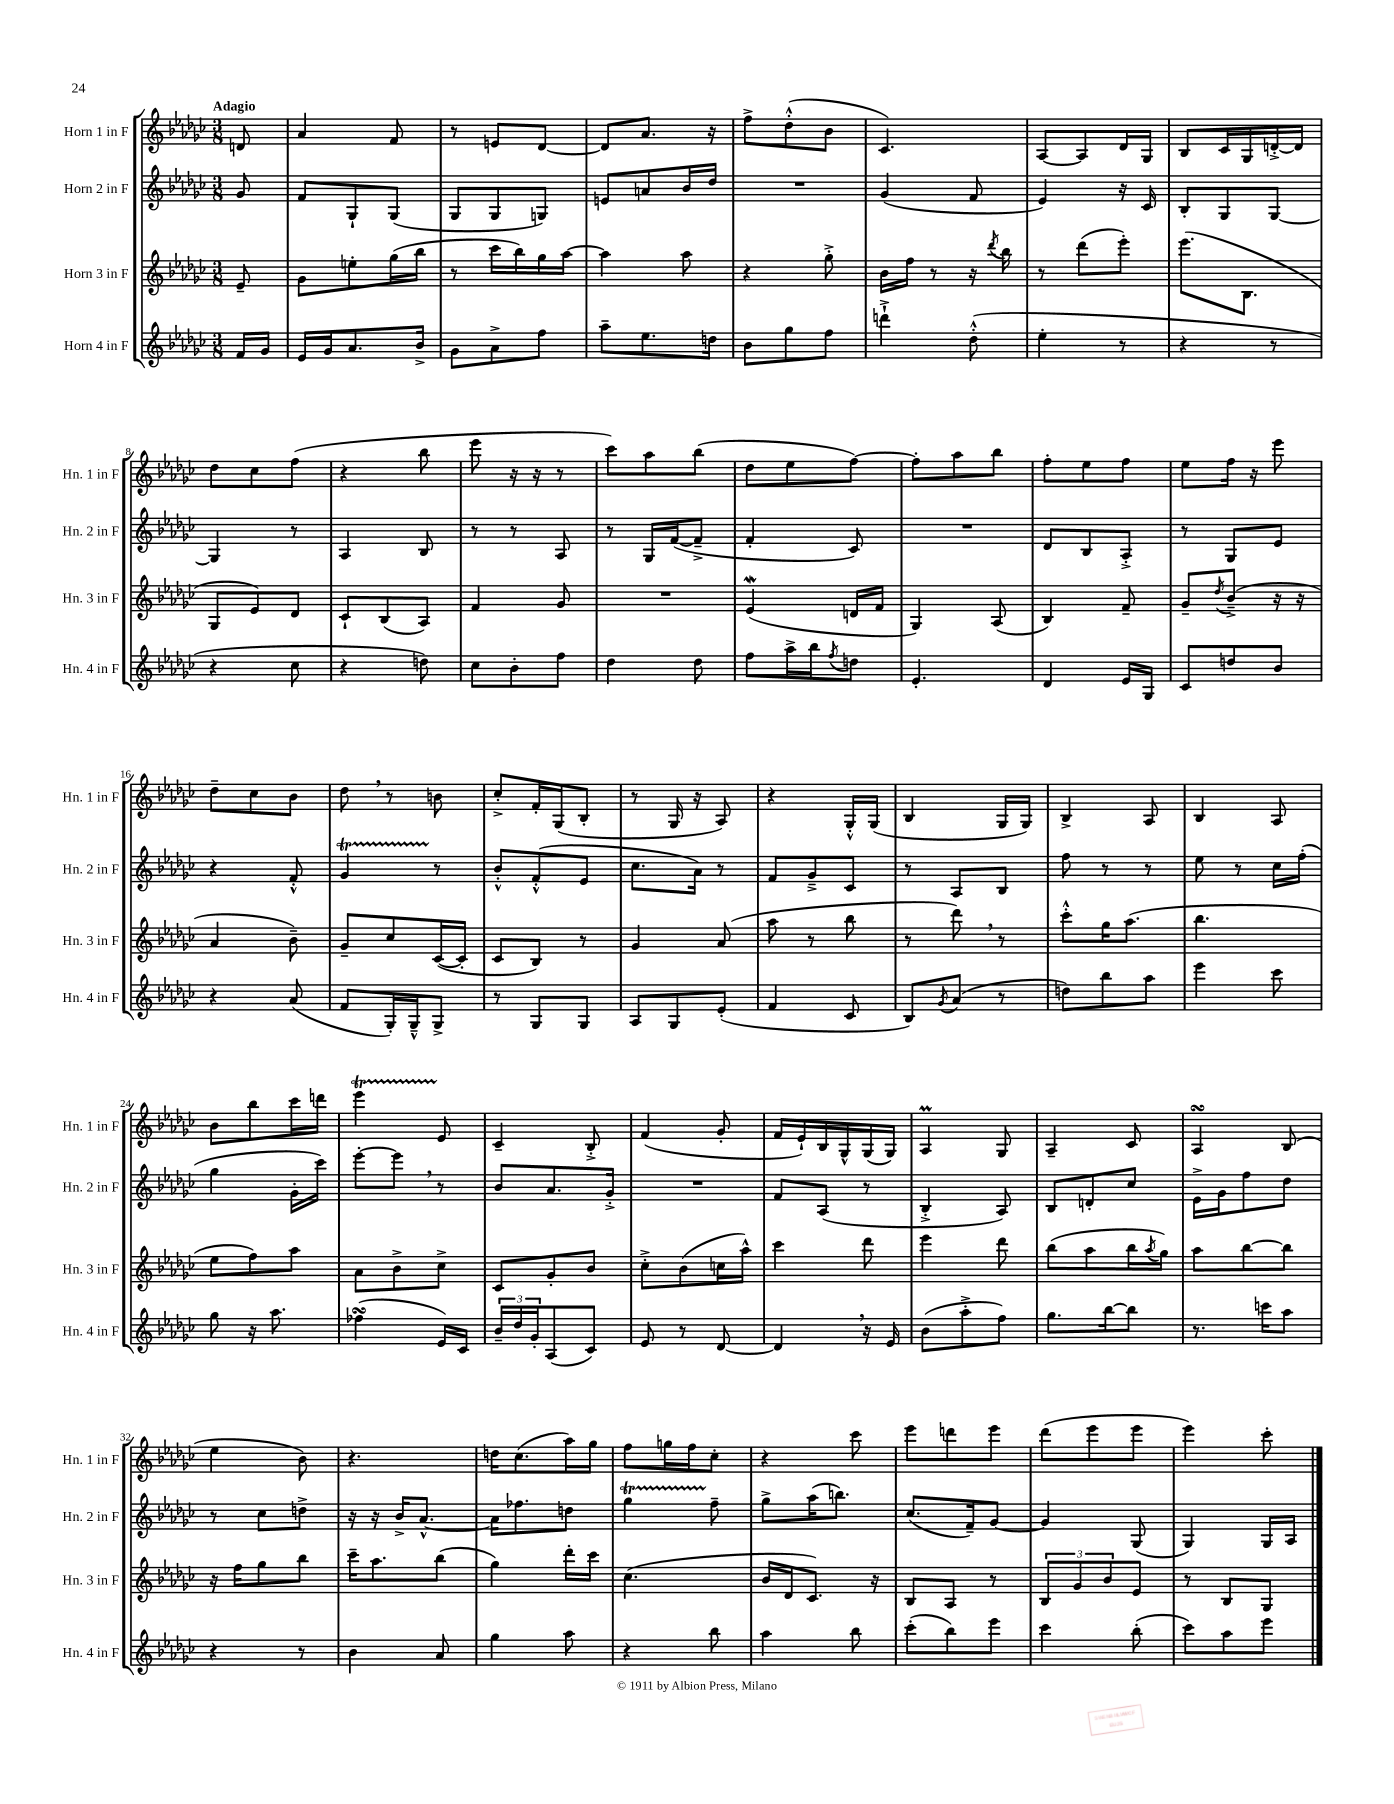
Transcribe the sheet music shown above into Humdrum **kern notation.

**kern	**kern	**kern	**kern
*staff4	*staff3	*staff2	*staff1
*clefG2	*clefG2	*clefG2	*clefG2
*k[b-e-a-d-g-c-]	*k[b-e-a-d-g-c-]	*k[b-e-a-d-g-c-]	*k[b-e-a-d-g-c-]
*M3/8	*M3/8	*M3/8	*M3/8
16f	8e-~	8g-	8d
16g-	.	.	.
=	=	=	=
16e-	8g-	8f	4a-
16g-	.	.	.
8.a-	8ee'	8G-`	.
.	(16gg-	(8G-	8f
16b-^	16bb-	.	.
=	=	=	=
8g-	8r	8G-	8r
8a-^	16ccc-	8G-	8e
.	16bb-)	.	.
8ff	16gg-	8G)	[8d-
.	[16aa-	.	.
=	=	=	=
8aa-~	4aa-]	8e	8d-]
8.ee-	.	8a	8.a-
.	8aa-	16b-	.
16dd	.	16dd-	16r
=	=	=	=
8b-	4r	4.r	8ff^
8gg-	.	.	(8dd-'^^
8ff	8gg-'^	.	8b-
=	=	=	=
4ddd`^	16b-	(4g-	4.c-)
.	16ff	.	.
.	8r	.	.
(8dd-'^^	16r	8f	.
.	8qddd-	.	.
.	16bb-	.	.
=	=	=	=
4ee-'	8r	4e-)	[8A-
.	(8ddd-	.	8A-]
8r	8eee-')	16r	16d-
.	.	16c-	16G-
=	=	=	=
4r	(8.eee-	8B-'	8B-
.	.	8G-	16c-
.	8.B-	.	16G-
8r	.	[8G-	[16d'^
.	.	.	16d]
=	=	=	=
4r	8G-	4G-]	8dd-
.	8e-)	.	8cc-
8cc-	8d-	8r	(8ff
=	=	=	=
4r	8c-`	4A-	4r
.	(8B-	.	.
8dd)	8A-)	8B-	8bb-
=	=	=	=
8cc-	4f	8r	8eee-
8b-'	.	8r	16r
.	.	.	16r
8ff	8g-	8A-	8r
=	=	=	=
4dd-	4.r	8r	8ccc-)
.	.	16G-	8aa-
.	.	([16f	.
8dd-	.	8f~^]	(8bb-
=	=	=	=
8ff	(4e-	4f'	8dd-
16aa-^	.	.	8ee-
16bb-	.	.	.
8qff	.	.	.
8dd	16d	8c-)	[8ff)
.	16f	.	.
=	=	=	=
4.e-'	4G-)	4.r	8ff']
.	.	.	8aa-
.	(8A-	.	8bb-
=	=	=	=
4d-	4B-)	8d-	8ff'
.	.	8B-	8ee-
16e-	8f~	8A-'^	8ff
16G-	.	.	.
=	=	=	=
8c-	8g-~	8r	8ee-
.	8qdd-	.	.
8dd	(8b-~^	8G-	16ff
.	.	.	16r
8b-	16r	8e-	8eee-
.	16r	.	.
=	=	=	=
4r	4a-	4r	8dd-~
.	.	.	8cc-
(8a-	8b-~)	8f'^^	8b-
=	=	=	=
8f	8g-~	4g-	8dd-
16G-')	8cc-	.	8r
16G-~^^	.	.	.
8G-^	([16c-	8r	8b
.	16c-']	.	.
=	=	=	=
8r	8c-	8b-'^^	8cc-'^
8G-	8B-)	(8f'^^	16f'
.	.	.	(16G-
8G-	8r	8e-	8B-'
=	=	=	=
8A-	4g-	8.cc-	8r
8G-	.	.	16G-
.	.	16a-)	16r
(8e-'	(8a-	8r	8A-)
=	=	=	=
4f	8aa-	8f	4r
.	8r	8g-~^	.
8c-	8bb-	8c-	16G-'^^
.	.	.	(16G-
=	=	=	=
8B-)	8r	8r	4B-
8qg-	.	.	.
(8a-	8ddd-)	8A-	.
8r	8r	8B-	16G-
.	.	.	16G-)
=	=	=	=
8dd)	8ccc-'^^	8ff	4B-^
8bb-	16gg-	8r	.
.	(8.aa-	.	.
8aa-	.	8r	8A-
=	=	=	=
4eee-	4.bb-	8ee-	4B-
.	.	8r	.
8ccc-	.	16cc-	8A-
.	.	(16ff'	.
=	=	=	=
8gg-	8ee-	4gg-	8b-
16r	8ff)	.	8bb-
8.aa-	.	.	.
.	8aa-	16g-'	16ccc-
.	.	16ccc-)	16ddd
=	=	=	=
(4ff-	8a-	[8eee-'	4eee-
.	8b-^	8eee-]	.
16e-)	8cc-^	8r	8e-
16c-	.	.	.
=	=	=	=
24b-~	8c-	8b-	4c-~
24dd-	.	.	.
24g-'	.	.	.
(8A-	8g-'	8.a-	.
8c-)	8b-	.	8B-'^
.	.	16g-'^	.
=	=	=	=
8e-	8cc-'^	4.r	(4f
8r	(8b-	.	.
[8d-	16cc	.	8g-'
.	16aa-^^)	.	.
=	=	=	=
4d-]	4ccc-	8f	16f
.	.	.	16e-`)
.	.	(8A-	16B-
.	.	.	16G-^^
16r	8ddd-	8r	(16G-
16e-	.	.	16G-)
=	=	=	=
(8b-	4eee-	4B-'^	4A-
8aa-'^	.	.	.
8ff)	8ddd-	8A-)	8G-
=	=	=	=
8.gg-	(8bb-	8B-	4A-~
.	8aa-	8d'	.
[16bb-	.	.	.
8bb-]	16bb-	8cc-	8c-
.	8qaa-	.	.
.	16gg-)	.	.
=	=	=	=
8.r	8aa-	16e-^	4A-
.	.	16g-	.
.	[8bb-	8ff	.
16ccc	.	.	.
8aa-	8bb-]	8dd-	(8B-
=	=	=	=
4r	16r	8r	4ee-
.	16ff	.	.
.	8gg-	8cc-	.
8r	8bb-	8dd^	8b-)
=	=	=	=
4b-	16ccc-~	16r	4.r
.	8.aa-	16r	.
.	.	16b-^	.
.	.	[8.a-^^	.
8a-	(8bb-	.	.
=	=	=	=
4gg-	4gg-)	16a-]	16dd
.	.	8.ff-	(8.cc-
8aa-	16ddd-'	8dd	16aa-)
.	16ccc-	.	16gg-
=	=	=	=
4r	(4.cc-	4gg-	8ff
.	.	.	16gg
.	.	.	16ff
8bb-	.	8ff~	8cc-'
=	=	=	=
4aa-	16b-	8gg-^	4r
.	16d-	.	.
.	8.c-)	(16aa-	.
.	.	8.bb)	.
8bb-	.	.	8ccc-
.	16r	.	.
=	=	=	=
(8ccc-'	8B-	(8.cc-	8eee-
8bb-)	8A-	.	8ddd
.	.	16f~)	.
8eee-	8r	[8g-	8eee-
=	=	=	=
4ccc-	12B-	4g-]	(8ddd-
.	12g-	.	.
.	.	.	8eee-
.	12b-	.	.
(8bb-'	8e-	(8G-	8eee-
=	=	=	=
8ccc-)	8r	4G-)	4eee-)
8aa-	8B-	.	.
8eee-	8G-	16G-	8ccc-'
.	.	16A-	.
==	==	==	==
*-	*-	*-	*-
